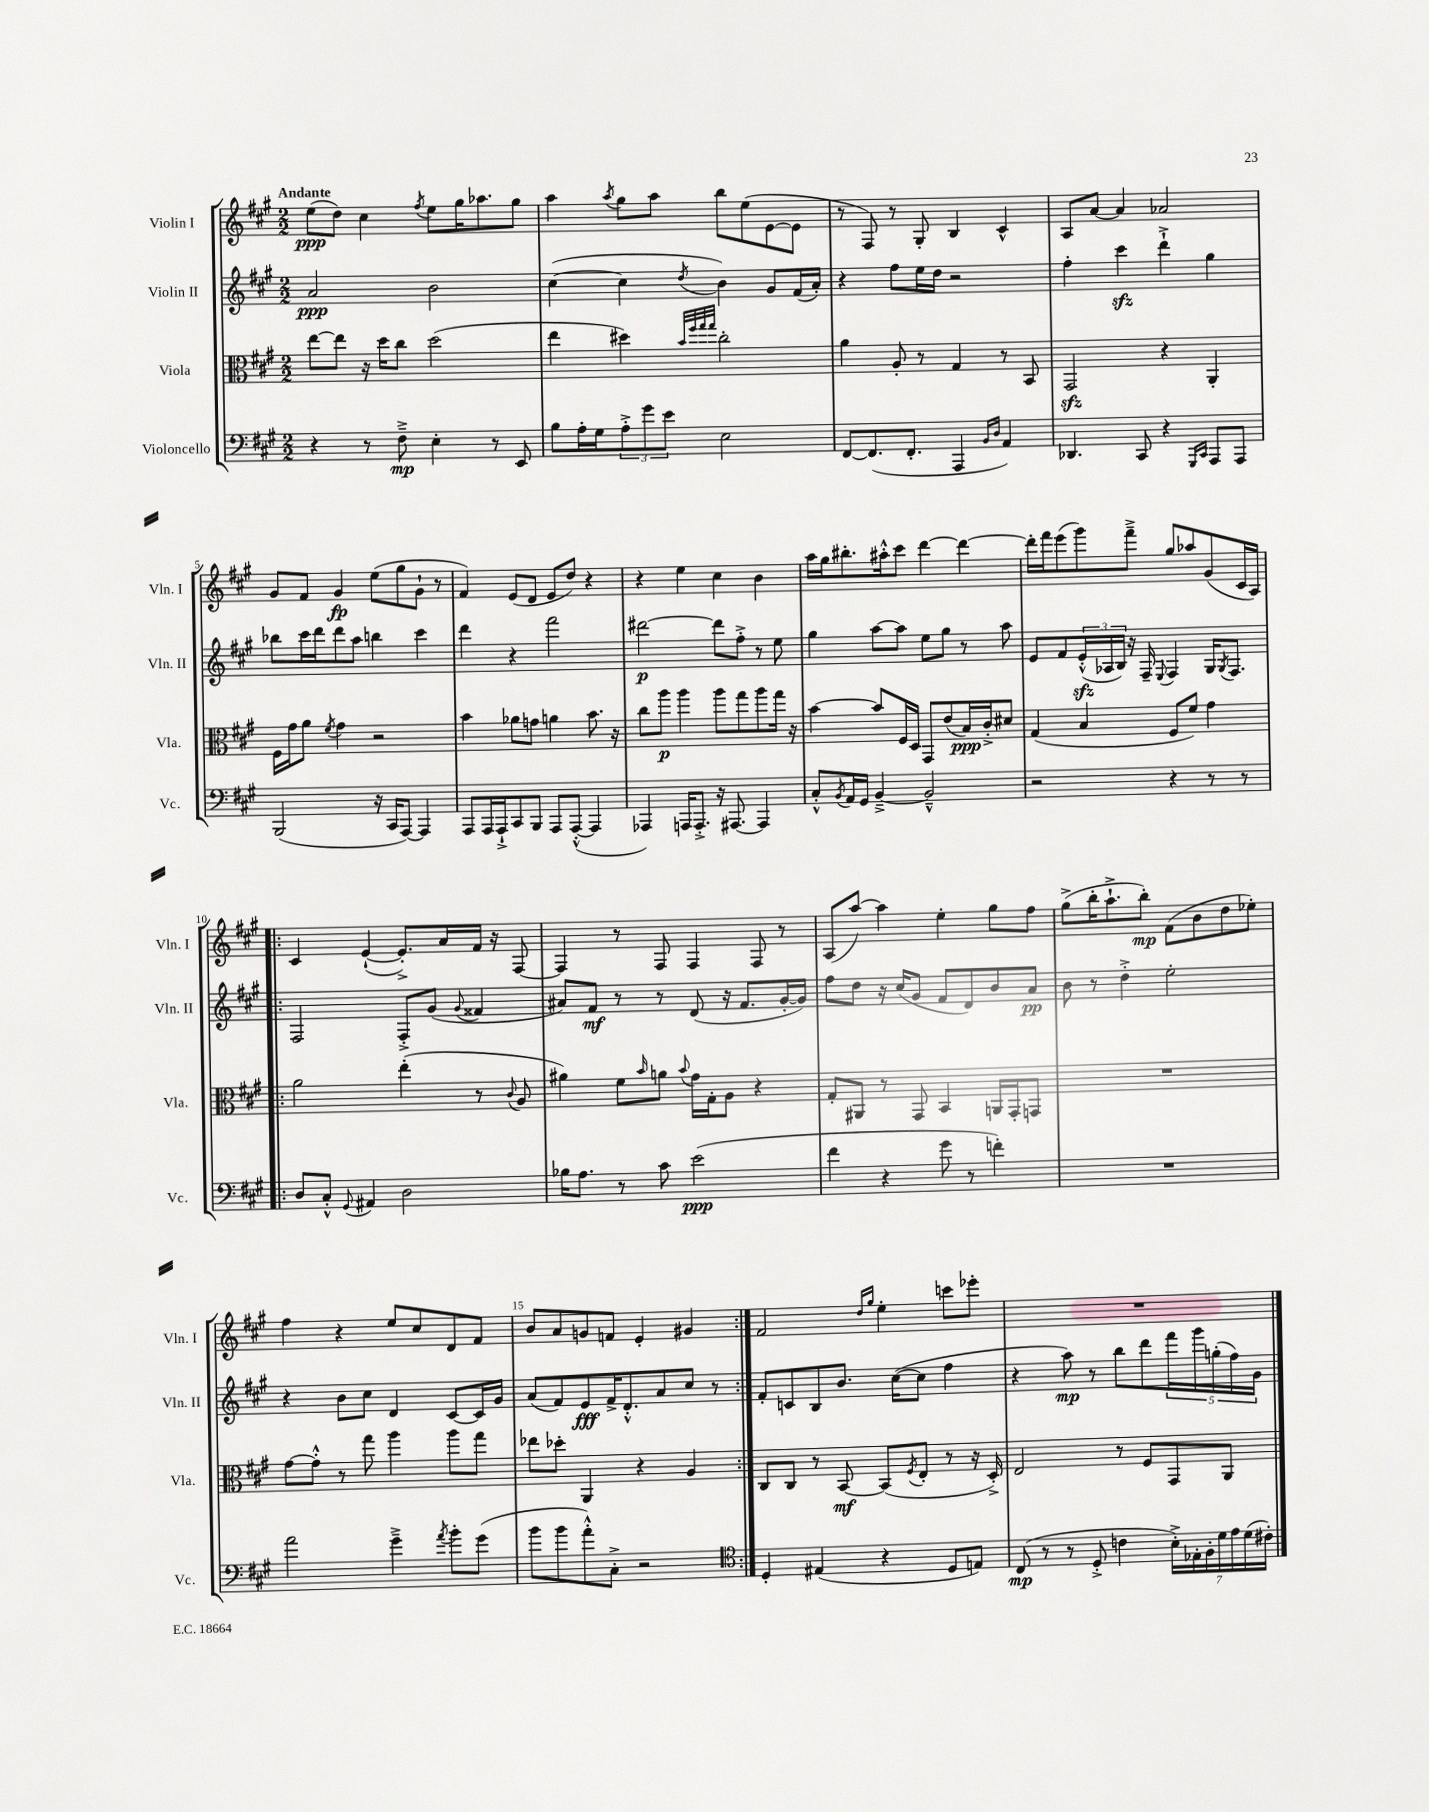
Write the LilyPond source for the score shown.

<<
\new StaffGroup <<
\new Staff = "s0" \with { instrumentName = "Violin I" shortInstrumentName = "Vln. I" } {
    \clef treble \key a \major \numericTimeSignature \time 2/2 \tempo "Andante"
    e''8\ppp( d''8) cis''4 \acciaccatura { fis''8 } e''8 gis''16 aes''8. gis''8 |
    a''4 \acciaccatura { a''8 } gis''8 a''8 b''8 e''8( e'8~ e'8 |
    r8 fis8) r8 gis8-. b4 cis'4-^ |
    a8 a'8~ a'4 aes'2 |
    gis'8 fis'8 gis'4\fp e''8( gis''8 gis'8-! r8 |
    fis'4) e'8( d'8 e'8 d''8) r4 |
    r4 e''4 cis''4 b'4 |
    a''16 gis''16 bis''8.-. ais''16-.-^ cis'''8 d'''4~ d'''4~ |
    d'''16-. fis'''16 e'''8( gis'''8) fis'''8---> gis''8 aes''8 gis'8( cis'16 a16) |
    \repeat volta 2 { cis'4 e'4~-!( e'8.-.->) a'16 fis'16 r16 fis8~ |
    fis4 r8 fis8 fis4 fis8 r8 |
    a8( a''8~) a''4 e''4-. gis''8 fis''8 |
    gis''8->( b''16-. a''8.-!-> b''8-.\mp) fis'8( b'8 d''8 ees''8-.) |
    fis''4 r4 e''8 cis''8 d'8 fis'8 |
    b'8 a'8 g'8 f'8 e'4-. gis'4 | }
    fis'2 \grace { d''16 gis''16 } e''4-. c'''8 ees'''8-. |
    R1 \bar "|." |
}
\new Staff = "s1" \with { instrumentName = "Violin II" shortInstrumentName = "Vln. II" } {
    \clef treble \key a \major \numericTimeSignature \time 2/2
    a'2\ppp b'2 |
    cis''4~( cis''4 \acciaccatura { d''8 } b'4) gis'8 fis'16( a'16-.) |
    r4 fis''8 e''16 d''16 r2 |
    fis''4-. cis'''4\sfz d'''4-!-> gis''4 |
    bes''8 cis'''16 d'''16 d'''8 a''8 b''4 cis'''4 |
    d'''4 r4 fis'''2 |
    dis'''2~\p dis'''8 fis''8-.-> r8 e''8 |
    gis''4 a''8~ a''8 e''8 gis''8 r8 a''8 |
    e'8 fis'8 \tuplet 3/2 { e'16-.-^\sfz( aes16 b16) } r16 fis16-- \appoggiatura { e8 } fis4 gis16 \acciaccatura { gis8 } fis8. |
    \repeat volta 2 { fis2 fis8-.-> gis'8( \appoggiatura { gis'8 } fisis'4 |
    ais'8) fis'8\mf r8 r8 d'8( r16 fis'8. gis'16~-. gis'16) |
    fis''8 d''8 r16 cis''16( gis'8 fis'8 d'8) b'8 a'8\pp |
    b'8 r8 d''4-.-> e''2-. |
    r4 b'8 cis''8 d'4 cis'8~ cis'16 gis'16 |
    a'8( fis'8) e'8\fff fis'16-> d'8.-.-^ a'8 cis''8 r8 | }
    fis'8-. c'8 b8 b'8. cis''16~( cis''8 fis''4 |
    r4 a''8\mp) r8 b''8 d'''8 \tuplet 5/4 { fis'''16 gis'''16 g''16-.( fis''16) gis'16 } \bar "|." |
}
\new Staff = "s2" \with { instrumentName = "Viola" shortInstrumentName = "Vla." } {
    \clef alto \key a \major \numericTimeSignature \time 2/2
    e''8~ e''8 r16 d''16 cis''8 d''2( |
    e''4 dis''4) \grace { b'32 fis''32 gis''32 gis''32 } cis''2-. |
    a'4 a8-. r8 gis4 r8 b,8 |
    gis,2\sfz r4 a,4-. |
    fis16 gis'16 a'8 \acciaccatura { fis'8 } gis'4 r2 |
    b'4 aes'8 g'8 a'4 b'8. r16 |
    cis''8 a''8\p a''4 a''8 gis''8 a''8 gis''16 r16 |
    b'4~ b'8 fis16 d16 gis,8 e'8( b16\ppp) cis'16-.-> dis'8 |
    gis4( b4 fis8 fis'8) gis'4 |
    \repeat volta 2 { a'2 e''4-.( r8 \appoggiatura { cis'8 } a8 |
    ais'4) fis'8 \grace { b'16 } a'8 \appoggiatura { b'8 } gis'16 gis16-. a8 r4 |
    gis8-. ais,8 r8 gis,8 b,4 a,16 gis,16-. g,8 |
    R1 |
    gis'8~ gis'8-.-^ r8 gis''8 a''4 a''8 gis''8 |
    ees''8 des''8-. a,4 r4 a4 | }
    cis8 cis8 r8 b,8~\mf b,8( \acciaccatura { fis8 } e8-. r8 r16 d16-.->) |
    e2 r8 fis8 gis,8 a,8 \bar "|." |
}
\new Staff = "s3" \with { instrumentName = "Violoncello" shortInstrumentName = "Vc." } {
    \clef bass \key a \major \numericTimeSignature \time 2/2
    r4 r8 fis8--->\mp e4-. r8 e,8 |
    b8 a16-. gis16 \tuplet 3/2 { a8-.-> gis'8 e'8 } e2 |
    fis,8~ fis,8.( fis,8.-. a,,4 \grace { b,16 d16 } a,4) |
    des,4. cis,8 r4 \grace { gis,,16 cis,16 } a,,8 a,,8 |
    b,,2( r16 cis,16 a,,8~) a,,4 |
    a,,8 a,,16 a,,16-!-> cis,8 b,,8 a,,8 a,,8~-.-^( a,,4 |
    aes,,4) a,,16 a,,8.-.-> r16 ais,,8.~ ais,,4 |
    cis8-.-^ \acciaccatura { b,8 } a,16 gis,16 b,4~---> b,2---^ |
    r2 r4 r8 r8 |
    \repeat volta 2 { d8 cis8-.-^ \appoggiatura { gis,8 } ais,4 d2 |
    bes16 a8. r8 cis'8 e'2\ppp( |
    fis'4 r4 gis'8 r8 f'4-.) |
    R1 |
    a'2 gis'4---> \acciaccatura { a'8 } b'8-. gis'8( |
    b'8 b'8 a'8-.-^) cis8-.-> r2 | }
    \clef tenor d4-. eis4( r4 d8 e8) |
    cis8\mp( r8 r8 d8-.-> c'4 \tuplet 7/4 { b16-.->) ees16-. fis16-. d'16 e'16 d'16( cis'16-.) } \bar "|." |
}
>>
>>
\layout { \context { \Score \override BarNumber.break-visibility = ##(#f #t #t) barNumberVisibility = #(every-nth-bar-number-visible 5) } }
